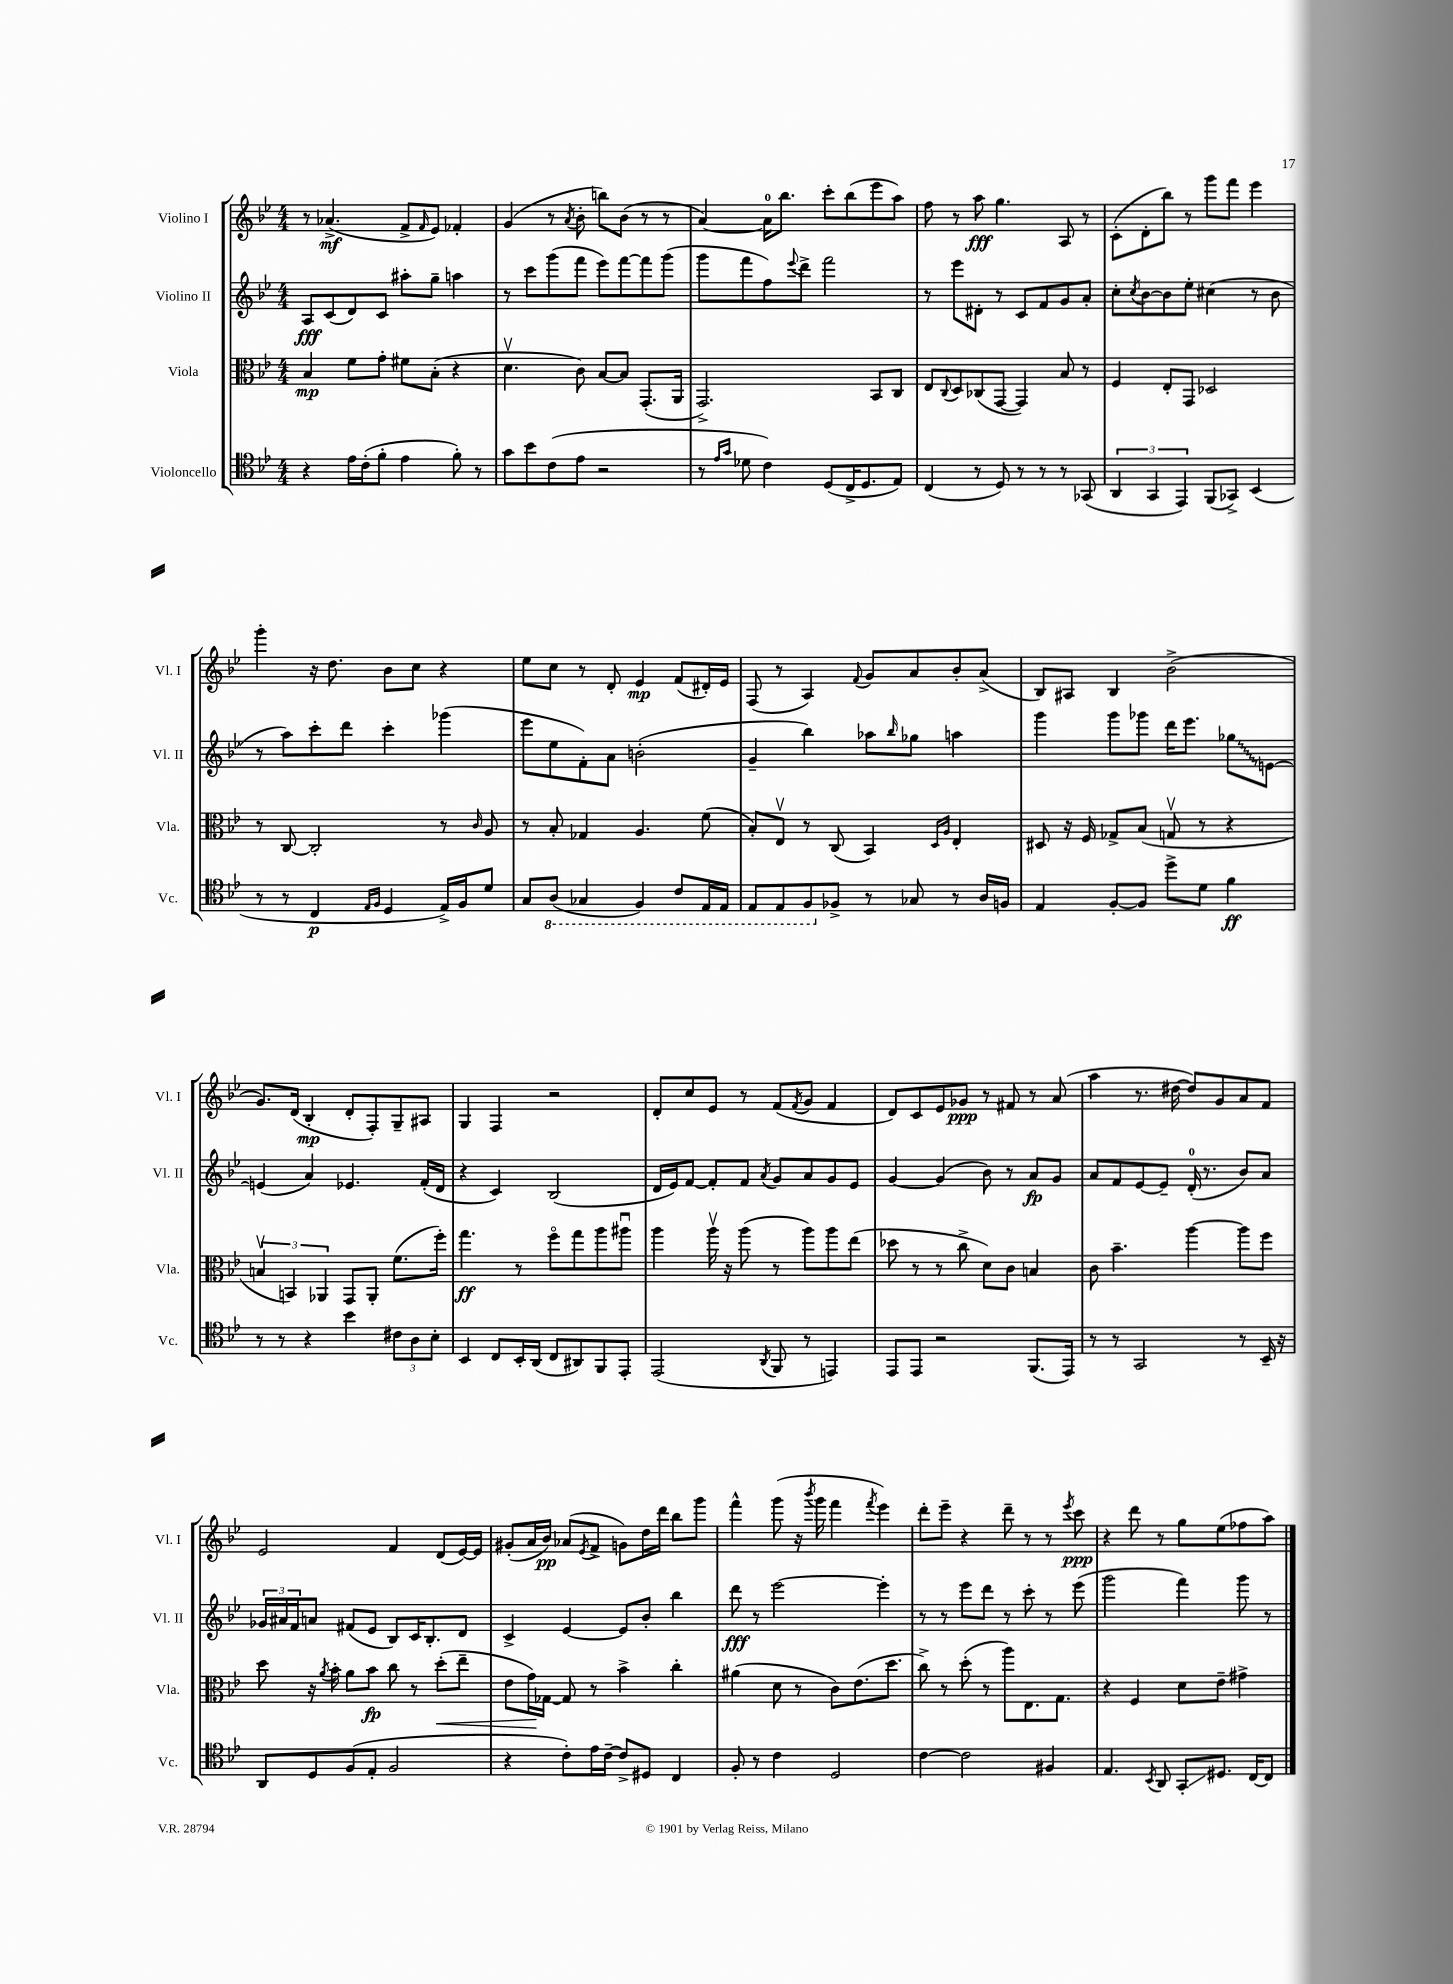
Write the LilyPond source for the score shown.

<<
\new StaffGroup <<
\new Staff = "s0" \with { instrumentName = "Violino I" shortInstrumentName = "Vl. I" } {
    \clef treble \key bes \major \numericTimeSignature \time 4/4
    r8 aes'4.->\mf( f'8-> \grace { f'16 } ees'8) fes'4-. |
    g'4( r8 \acciaccatura { a'8 } bes'8-. b''8) bes'8( r8 r8 |
    a'4~) a'16-0 bes''8. c'''8-. bes''8( ees'''8 a''8) |
    f''8 r8 a''8\fff g''4. a8 r8 |
    c'8-.( d'8-. bes''8) r8 g'''8 f'''8 ees'''4 |
    g'''4-. r16 d''8. bes'8 c''8 r4 |
    ees''8 c''8 r8 d'8-. ees'4\mp f'8( dis'16-.) ees'16 |
    f8( r8 a4) \appoggiatura { f'8 } g'8 a'8 bes'8-. a'8->( |
    bes8) ais8 bes4 bes'2->( |
    g'8.) d'16( bes4-.\mp d'8-. f8-.) g8-- ais8 |
    g4 f4 r2 |
    d'8-. c''8 ees'8 r8 f'8( \acciaccatura { f'8 } g'8 f'4 |
    d'8) c'8 ees'8 ges'8\ppp r8 fis'8 r8 a'8( |
    a''4 r8. dis''16~ dis''8) g'8 a'8 f'8 |
    ees'2 f'4 d'8( ees'16~) ees'16 |
    gis'8-.( a'16 bes'16\pp) aes'8( \acciaccatura { ees'8 } f'8-> g'8) d''16 d'''16 bes''8 g'''8 |
    f'''4-^ g'''8( r16 \acciaccatura { bes'''8 } g'''16 f'''4 \acciaccatura { f'''8 } ees'''4) |
    d'''8-. ees'''8-- r4 d'''8-- r8 r8 \acciaccatura { ees'''8 } c'''8\ppp |
    r4 d'''8 r8 g''8 ees''8( fes''8 a''8) \bar "|." |
}
\new Staff = "s1" \with { instrumentName = "Violino II" shortInstrumentName = "Vl. II" } {
    \clef treble \key bes \major \numericTimeSignature \time 4/4
    a8\fff c'8( d'8) c'8 ais''8-. g''8-- a''4 |
    r8 c'''8 g'''8( f'''8 ees'''8) f'''8~ f'''8 g'''8( |
    g'''8 f'''8 f''8) \appoggiatura { ees'''8 } d'''8-> f'''2 |
    r8 ees'''8 dis'8-. r8 c'8 f'8 g'8 a'8-. |
    c''8-. \acciaccatura { c''8 } bes'8~ bes'8 ees''8-. cis''4( r8 bes'8 |
    r8 a''8) c'''8-. d'''8 c'''4-. ges'''4( |
    ees'''8 ees''8 f'8-.) a'8 b'2-.( |
    g'4-- bes''4) aes''8 \grace { bes''16 } ges''8 a''4 |
    g'''4 g'''8 ges'''8 d'''16 ees'''8. \once \override Glissando.style = #'zigzag ges''8\glissando e'8~ |
    e'4( a'4) ees'4. f'16-.( d'16 |
    r4 c'4) bes2( |
    d'16 ees'16) f'8~ f'8-. f'8 \acciaccatura { a'8 } g'8 a'8 g'8 ees'8 |
    g'4~ g'4( bes'8) r8 a'8\fp g'8 |
    a'8 f'8 ees'8~ ees'8-- d'16-0-.( r8. bes'8) a'8 |
    \tuplet 3/2 { ges'16 ais'16 f'16 } a'8 fis'8( ees'8 bes8) c'16 bes8.-. d'8 |
    c'4-> ees'4~ ees'8 bes'8-. bes''4 |
    d'''8\fff r8 ees'''2~ ees'''4-. |
    r8 r8 ees'''8 d'''8 r8 c'''8-. r8 ees'''8( |
    g'''2 f'''4) g'''8 r8 \bar "|." |
}
\new Staff = "s2" \with { instrumentName = "Viola" shortInstrumentName = "Vla." } {
    \clef alto \key bes \major \numericTimeSignature \time 4/4
    bes4\mp f'8 g'8-. fis'8 bes8-.( r4 |
    d'4.\upbow c'8) bes8~ bes8 g,8.-.( a,16 |
    g,2.->) bes,8 c8 |
    ees8 \appoggiatura { c8 } d8 ces8( g,8~ g,4) bes8 r8 |
    f4 ees8-. g,8 des2 |
    r8 c8~ c2-. r8 \grace { c'16 } a8 |
    r8 bes8-. ges4 a4. f'8( |
    bes8-.) ees8\upbow r8 c8( bes,4) \grace { d16 a16 } ees4-. |
    dis8 r16 f16 ges8-> bes8( g8\upbow r8 r4 |
    \tuplet 3/2 { b4\upbow b,4) aes,4 } g,8 aes,8-. f'8.( f''16-.) |
    g''4.\ff r8 f''8\flageolet g''8 a''8 ais''8\downbow |
    a''4 a''16\upbow r16 a''8( r8 a''8) a''8 ees''8( |
    des''8 r8 r8 c''8-> d'8) c'8 b4 |
    c'8 bes'4.-- a''4~ a''8 f''8 |
    d''8 r16 \acciaccatura { a'8 } bes'16-. a'8 bes'8\fp c''8 r8 d''8-.\<( ees''8-- |
    ees'8 g'16\!) ges16~ ges8 r8 bes'4-> c''4-. |
    ais'4( d'8 r8 c'8) ees'8.( d''8. |
    c''8->) r8 d''8-.( r8 a''8) ees8. g8. |
    r4 f4 d'8 ees'8-- gis'4-> \bar "|." |
}
\new Staff = "s3" \with { instrumentName = "Violoncello" shortInstrumentName = "Vc." } {
    \clef tenor \key bes \major \numericTimeSignature \time 4/4
    r4 ees'16 c'16-.( f'8-. ees'4 f'8-.) r8 |
    g'8 bes'8 c'8( ees'8 r2 |
    r8 \grace { ees'16 g'16 } des'8 c'4) d8( c16-> d8. ees8) |
    c4( r8 d8) r8 r8 r8 ges,8( |
    \tuplet 3/2 { a,4 g,4 ees,4) } f,8( ges,8->) bes,4( |
    r8 r8 c4\p \grace { ees16 f16 } d4 ees16->) f16 d'8 |
    g8 \ottava #-1 a,8( ges,4 f,4) c8 ees,16 ees,16 |
    ees,8 ees,8 f,8 \ottava #0 fes8-> r8 ges8 r8 a16 f16 |
    ees4 f8~-. f8 d''8-> d'8 f'4\ff |
    r8 r8 r4 bes'4 \tuplet 3/2 { cis'8 a8 bes8-. } |
    bes,4 c8 bes,16-. a,16( c8 ais,8) f,8 ees,8-. |
    ees,2( \acciaccatura { a,8 } f,8 r8 e,4) |
    ees,8 ees,8 r2 f,8.( ees,16) |
    r8 r8 g,2 r8 bes,16-- r16 |
    a,8 d8 f8( ees8-. f2 |
    r4 c'8-.) ees'16 c'16~-- c'8-> dis8 c4 |
    f8-. r8 c'4 d2 |
    c'4~ c'2 fis4 |
    ees4. \acciaccatura { bes,8 } a,8 g,8-.\glissando dis8. c16~ c8 \bar "|." |
}
>>
>>
\layout { \context { \Score \remove "Bar_number_engraver" } }
